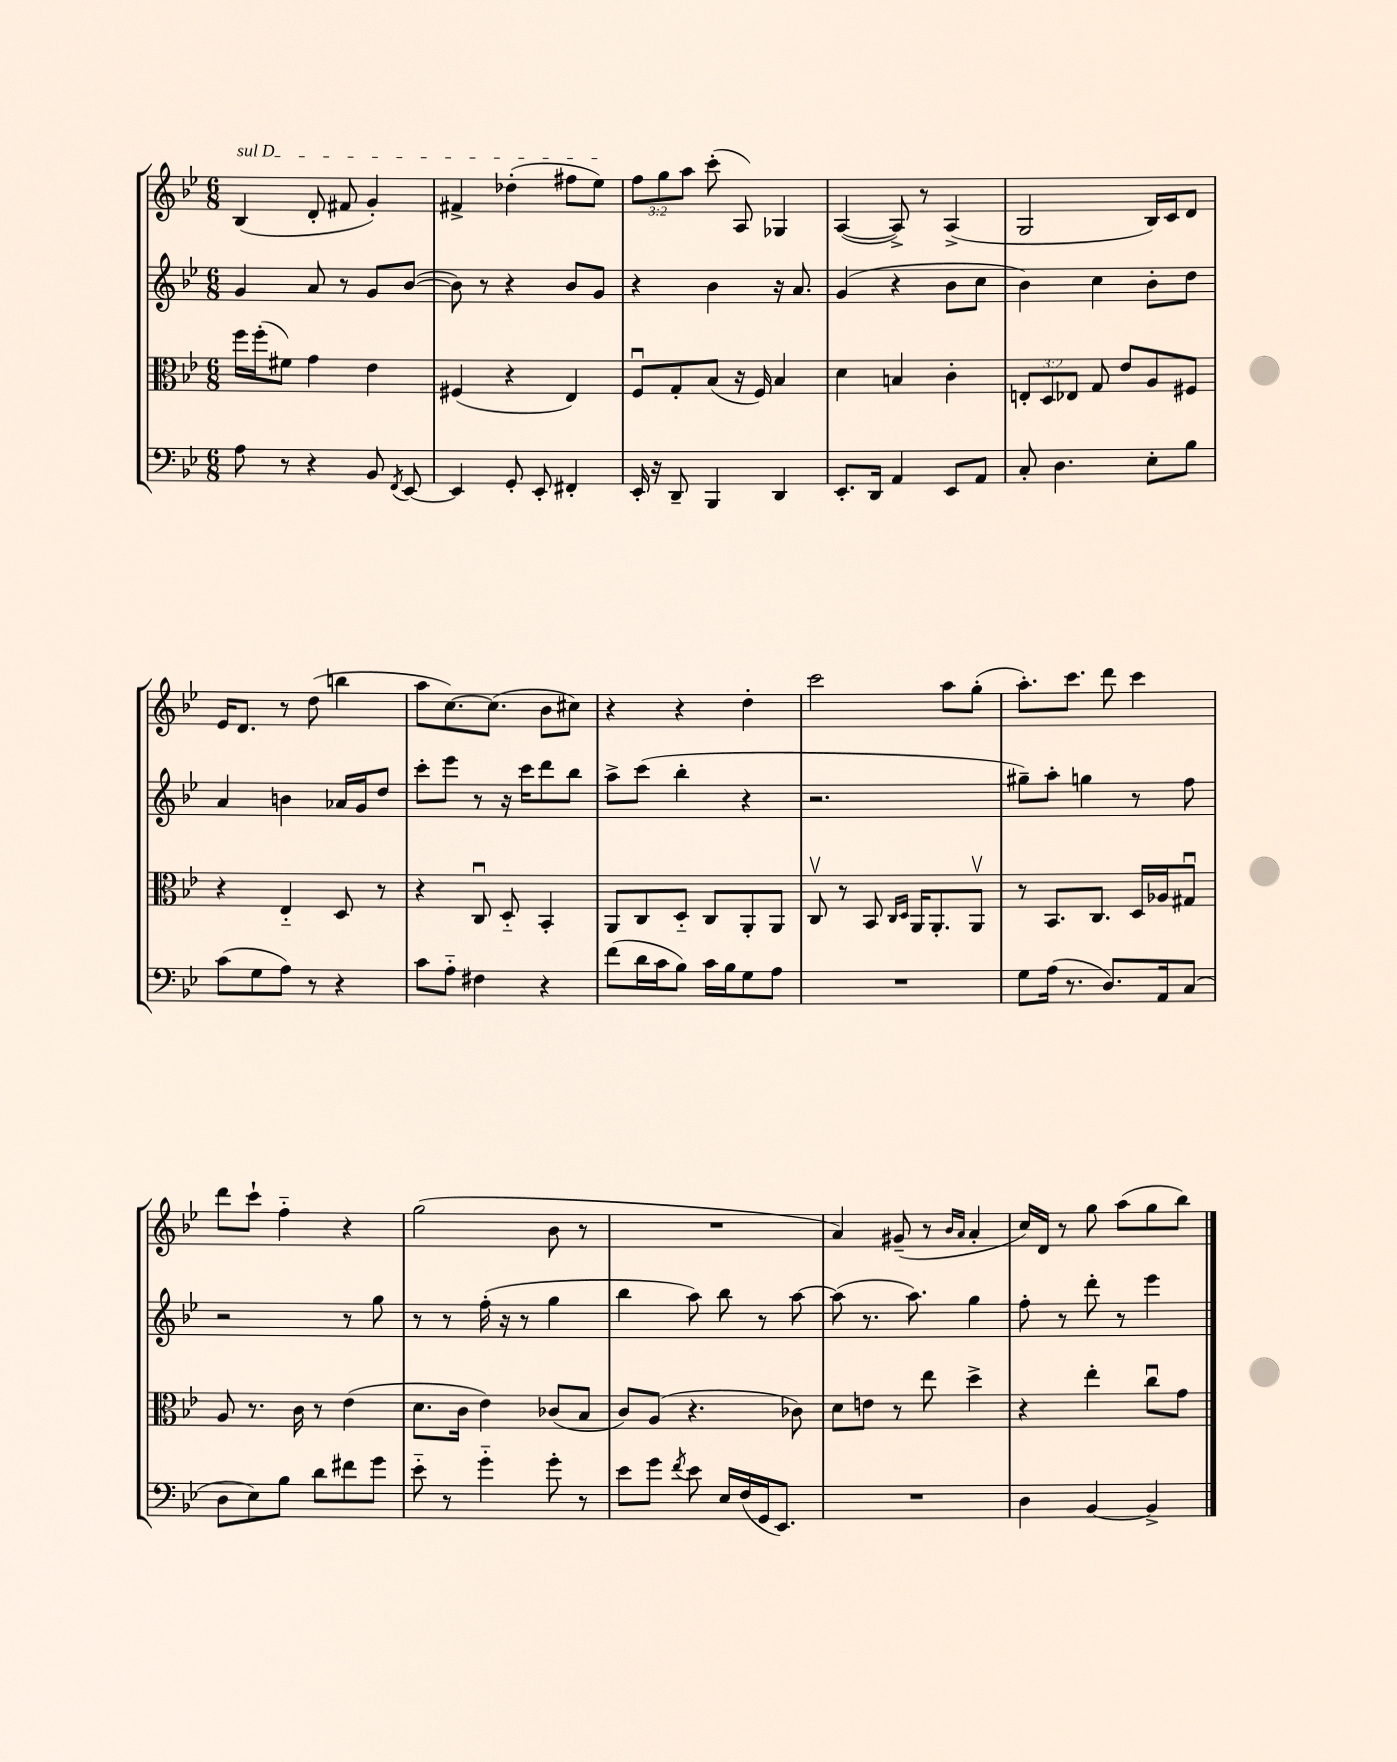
<<
\new StaffGroup <<
\new Staff = "s0" {
    \clef treble \key bes \major \numericTimeSignature \time 6/8 \override Staff.TupletNumber.text = #tuplet-number::calc-fraction-text
    \autoBeamOff \once \override TextSpanner.bound-details.left.text = \markup { \italic "sul D" } bes4\startTextSpan( d'8-. fis'8 g'4-.) |
    fis'4-> des''4-.( fis''8[ ees''8]\stopTextSpan) |
    \tuplet 3/2 { f''8[ g''8 a''8] } c'''8-.( a8) ges4 |
    a4~( a8->) r8 a4->( |
    g2 bes16[) c'16 d'8] |
    ees'16[ d'8.] r8 d''8( b''4 |
    a''8[ c''8.~) c''8.]( bes'8[ cis''8]) |
    r4 r4 d''4-. |
    c'''2 a''8[ g''8]-.( |
    a''8.[-.) c'''8.] d'''8 c'''4 |
    d'''8[ c'''8]-! f''4-_ r4 |
    g''2( bes'8 r8 |
    R2. |
    a'4) gis'8--( r8 \grace { bes'16[ a'16] } a'4-. |
    c''16[) d'16] r8 g''8 a''8[( g''8 bes''8]) \bar "|." |
}
\new Staff = "s1" {
    \clef treble \key bes \major \numericTimeSignature \time 6/8
    \autoBeamOff g'4 a'8 r8 g'8[ bes'8]~( |
    bes'8) r8 r4 bes'8[ g'8] |
    r4 bes'4 r16 a'8. |
    g'4( r4 bes'8[ c''8] |
    bes'4) c''4 bes'8[-. d''8] |
    a'4 b'4 aes'16[ g'16 d''8] |
    c'''8[-. ees'''8] r8 r16 c'''16[ d'''8 bes''8] |
    a''8[-> c'''8]( bes''4-. r4 |
    r2. |
    gis''8[--) a''8]-. g''4 r8 f''8 |
    r2 r8 g''8 |
    r8 r8 f''16-.( r16 r8 g''4 |
    bes''4 a''8) bes''8 r8 a''8~ |
    a''8( r8. a''8.) g''4 |
    f''8-. r8 d'''8-. r8 ees'''4 \bar "|." |
}
\new Staff = "s2" {
    \clef alto \key bes \major \numericTimeSignature \time 6/8 \override Staff.TupletNumber.text = #tuplet-number::calc-fraction-text
    \autoBeamOff f''16[ f''16-.( fis'8]) g'4 ees'4 |
    fis4( r4 ees4) |
    f8[\downbow g8-. bes8]( r16 f16) bes4 |
    d'4 b4 c'4-. |
    \tuplet 3/2 { e8[-. d8 ees8] } g8 ees'8[ a8 fis8] |
    r4 ees4-_ d8 r8 |
    r4 c8\downbow d8-_ bes,4-. |
    a,8[ c8 d8]-_ c8[ a,8-. a,8] |
    c8\upbow r8 bes,8 \grace { c16[ d16] } a,16[ a,8.-. a,8]\upbow |
    r8 bes,8.[ c8.] d16[ aes16 gis8]\downbow |
    a8 r8. c'16 r8 ees'4( |
    d'8.[ c'16] ees'4) ces'8[( bes8] |
    c'8[) a8]( r4. ces'8) |
    d'8[ e'8] r8 ees''8 d''4-> |
    r4 ees''4-. c''8[\downbow g'8] \bar "|." |
}
\new Staff = "s3" {
    \clef bass \key bes \major \numericTimeSignature \time 6/8
    \autoBeamOff a8 r8 r4 bes,8 \acciaccatura { f,8 } ees,8~ |
    ees,4 g,8-. ees,8-. fis,4-. |
    ees,16-. r16 d,8-- bes,,4 d,4 |
    ees,8.[-. d,16] a,4 ees,8[ a,8] |
    c8-. d4. ees8[-. bes8] |
    c'8[( g8 a8]) r8 r4 |
    c'8[ a8]-_ fis4 r4 |
    f'8[( d'16 c'16 bes8]) c'16[ bes16 g8 a8] |
    R2. |
    g8[ a16]( r8. d8.[) a,16 c8]( |
    d8[ ees8) bes8] d'8[ fis'8 g'8] |
    ees'8-_ r8 g'4-_ g'8-. r8 |
    ees'8[ g'8] \acciaccatura { f'8 } ees'8 ees16[ f16( g,16 ees,8.]) |
    R2. |
    d4 bes,4~ bes,4-> \bar "|." |
}
>>
>>
\layout { \context { \Score \remove "Bar_number_engraver" } }
